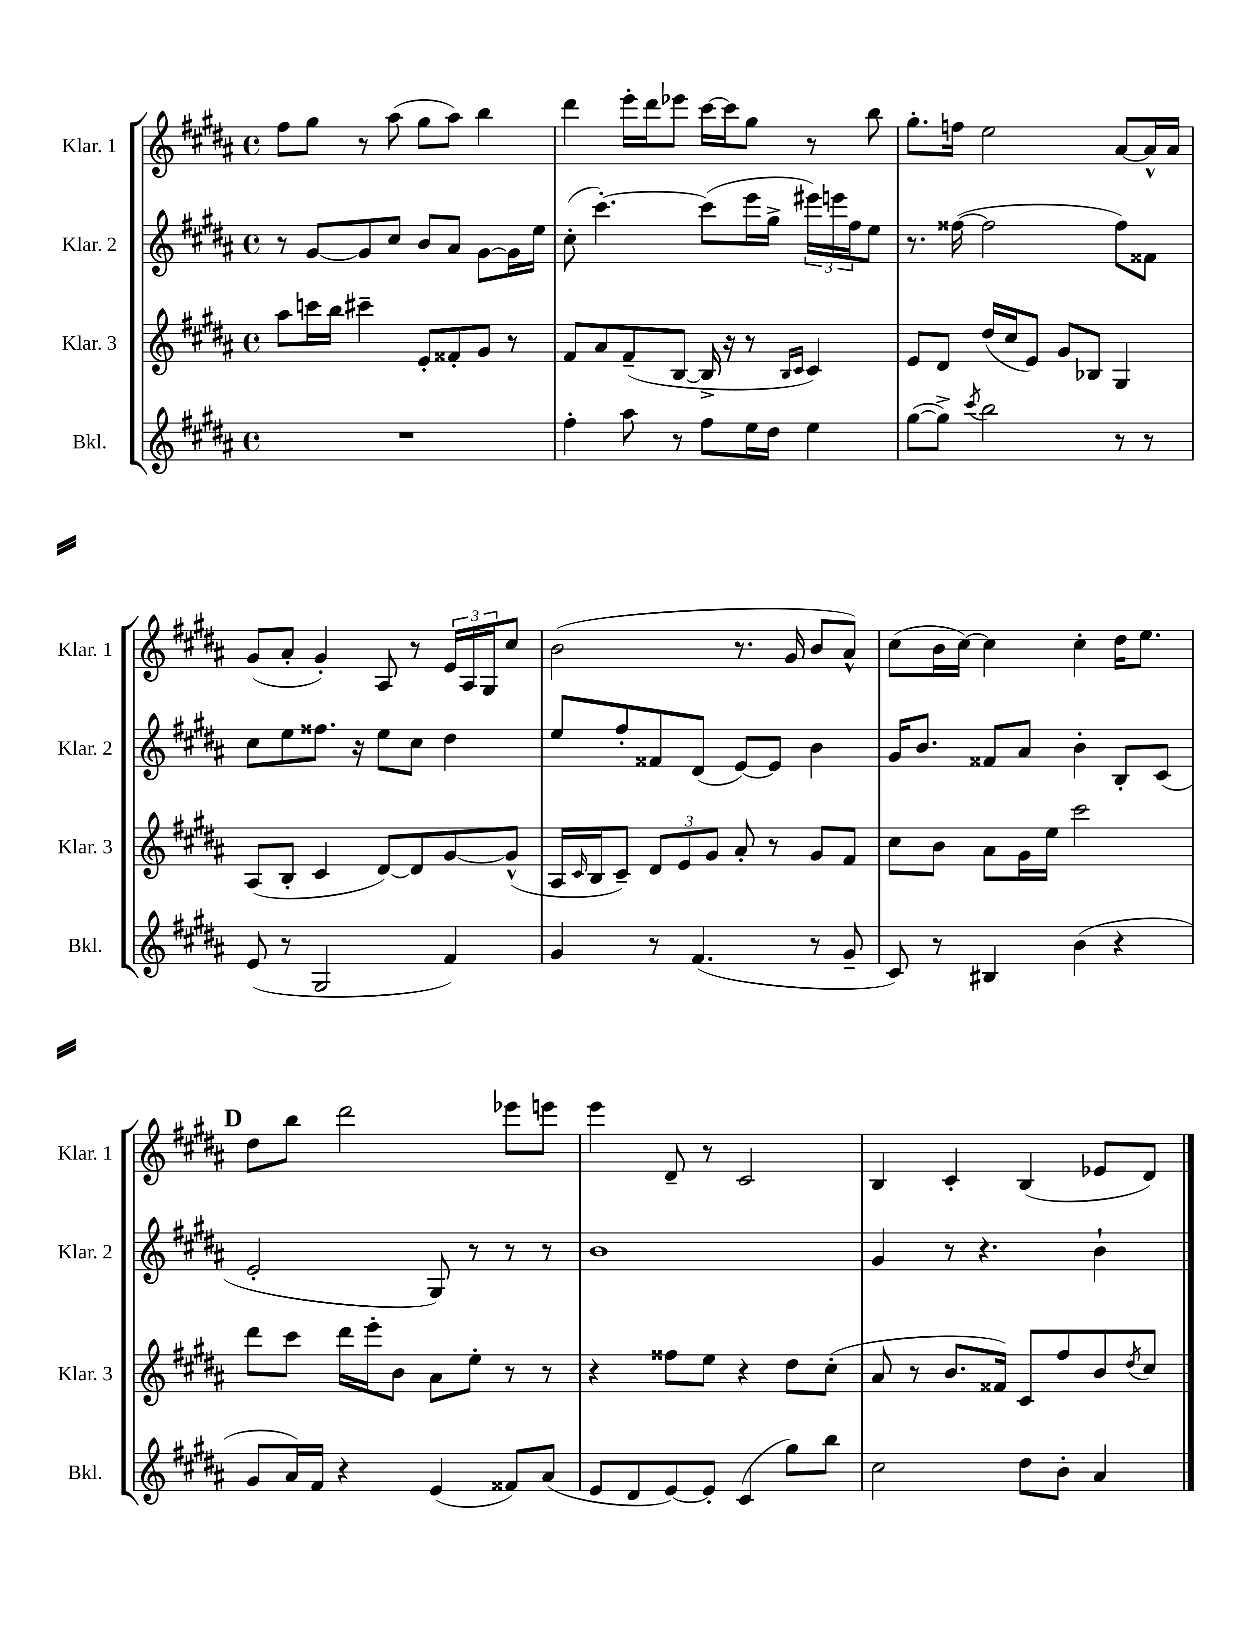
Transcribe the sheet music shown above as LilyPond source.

<<
\new StaffGroup <<
\new Staff = "s0" \with { instrumentName = "Klar. 1" shortInstrumentName = "Klar. 1" } {
    \clef treble \key b \major \defaultTimeSignature \time 4/4
    fis''8 gis''8 r8 ais''8( gis''8 ais''8) b''4 |
    dis'''4 e'''16-. dis'''16 ees'''8 cis'''16~ cis'''16 gis''8 r8 b''8 |
    gis''8.-. f''16 e''2 ais'8~ ais'16-^ ais'16 |
    gis'8( ais'8-. gis'4-.) ais8 r8 \tuplet 3/2 { e'16 ais16 gis16 } cis''8 |
    b'2( r8. gis'16 b'8 ais'8-^) |
    cis''8( b'16 cis''16~) cis''4 cis''4-. dis''16 e''8. |
    \mark \markup { \bold "D" } dis''8 b''8 dis'''2 ees'''8 e'''8 |
    e'''4 dis'8-- r8 cis'2 |
    b4 cis'4-. b4( ees'8 dis'8) \bar "|." |
}
\new Staff = "s1" \with { instrumentName = "Klar. 2" shortInstrumentName = "Klar. 2" } {
    \clef treble \key b \major \defaultTimeSignature \time 4/4
    r8 gis'8~ gis'8 cis''8 b'8 ais'8 gis'8~ gis'16 e''16 |
    cis''8-.( cis'''4.~-.) cis'''8( e'''16 gis''16-> \tuplet 3/2 { eis'''16) e'''16 fis''16 } e''8 |
    r8. fisis''16~( fisis''2 fisis''8) fisis'8 |
    cis''8 e''8 fisis''8. r16 e''8 cis''8 dis''4 |
    e''8 fis''8-. fisis'8 dis'8( e'8~) e'8 b'4 |
    gis'16 b'8. fisis'8 ais'8 b'4-. b8-. cis'8( |
    \mark \markup { \bold "D" } e'2-. gis8) r8 r8 r8 |
    b'1 |
    gis'4 r8 r4. b'4-! \bar "|." |
}
\new Staff = "s2" \with { instrumentName = "Klar. 3" shortInstrumentName = "Klar. 3" } {
    \clef treble \key b \major \defaultTimeSignature \time 4/4
    ais''8 c'''16 b''16 cis'''4-- e'8-. fisis'8-. gis'8 r8 |
    fis'8 ais'8 fis'8--( b8~ b16-> r16 r8 \grace { b16 cis'16 } cis'4) |
    e'8 dis'8 dis''16( cis''16 e'8) gis'8 bes8 gis4 |
    ais8( b8-. cis'4 dis'8~) dis'8 gis'8~ gis'8-^( |
    ais16 \grace { cis'16 } b16 cis'8--) \tuplet 3/2 { dis'8 e'8 gis'8 } ais'8-. r8 gis'8 fis'8 |
    cis''8 b'8 ais'8 gis'16 e''16 cis'''2 |
    \mark \markup { \bold "D" } dis'''8 cis'''8 dis'''16 e'''16-. b'8 ais'8 e''8-. r8 r8 |
    r4 fisis''8 e''8 r4 dis''8 cis''8-.( |
    ais'8 r8 b'8. fisis'16) cis'8 fis''8 b'8 \acciaccatura { dis''8 } cis''8 \bar "|." |
}
\new Staff = "s3" \with { instrumentName = "Bkl." shortInstrumentName = "Bkl." } {
    \clef treble \key b \major \defaultTimeSignature \time 4/4
    R1 |
    fis''4-. ais''8 r8 fis''8 e''16 dis''16 e''4 |
    gis''8~( gis''8->) \acciaccatura { cis'''8 } b''2 r8 r8 |
    e'8( r8 gis2 fis'4) |
    gis'4 r8 fis'4.( r8 gis'8-- |
    cis'8) r8 bis4 b'4( r4 |
    \mark \markup { \bold "D" } gis'8 ais'16) fis'16 r4 e'4( fisis'8) ais'8( |
    e'8 dis'8 e'8~) e'8-. cis'4( gis''8) b''8 |
    cis''2 dis''8 b'8-. ais'4 \bar "|." |
}
>>
>>
\layout { \context { \Score \remove "Bar_number_engraver" } }
